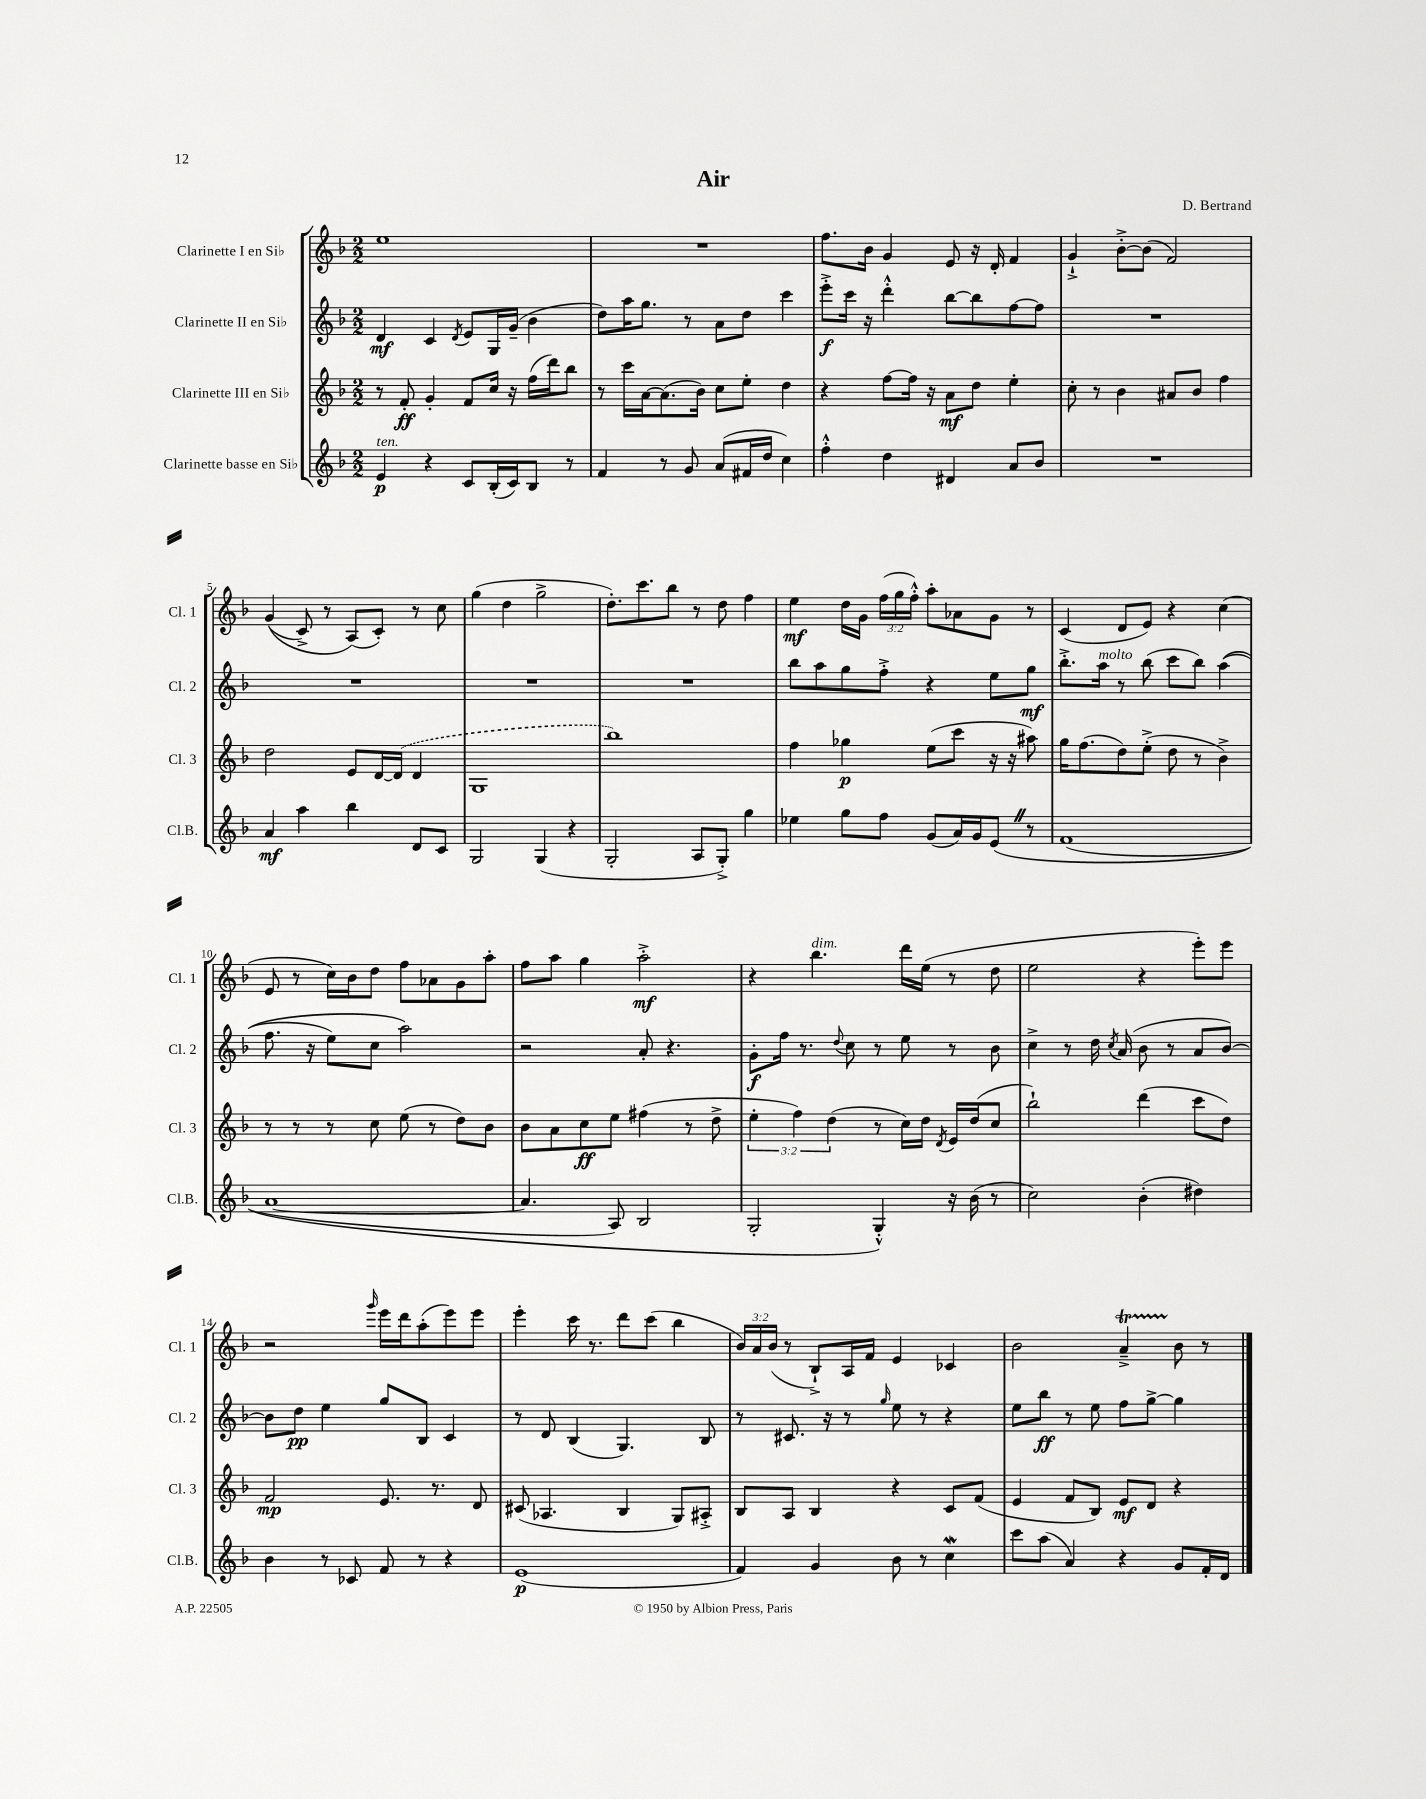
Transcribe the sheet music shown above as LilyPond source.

\header { title = "Air" composer = "D. Bertrand" }
<<
\new StaffGroup <<
\new Staff = "s0" \with { instrumentName = "Clarinette I en Sib" shortInstrumentName = "Cl. 1" } {
    \clef treble \key f \major \numericTimeSignature \time 2/2 \override Staff.TupletNumber.text = #tuplet-number::calc-fraction-text
    \autoBeamOff e''1 |
    R1 |
    f''8.[ bes'16] g'4 e'8 r16 d'16-. f'4 |
    g'4-!-> bes'8[~-.-> bes'8]( f'2) |
    g'4(\( c'8->) r8 a8[(\) c'8]-.) r8 c''8 |
    g''4( d''4 g''2-> |
    d''8.[-.) c'''8. bes''8] r8 d''8 f''4 |
    e''4\mf d''16[ g'16] \tuplet 3/2 { f''16[( g''16 f''16]-.-^) } a''8[-. aes'8 g'8] r8 |
    c'4( d'8[ e'8]) r4 c''4( |
    e'8 r8 c''16[) bes'16 d''8] f''8[ aes'8 g'8 a''8]-. |
    f''8[ a''8] g''4 a''2-.->\mf |
    r4 bes''4.^\markup { \italic "dim." } d'''16[ e''16]( r8 d''8 |
    e''2 r4 e'''8[-.) e'''8] |
    r2 \grace { g'''16 } e'''16[ d'''16 a''8-.( e'''8) e'''8] |
    e'''4-. c'''16 r8. d'''8[ c'''8]( bes''4 |
    \tuplet 3/2 { bes'16[) a'16 bes'16]( } r8 bes8[-!->) a16 f'16] e'4 ces'4 |
    bes'2 a'4--->\startTrillSpan bes'8\stopTrillSpan r8 \bar "|." |
}
\new Staff = "s1" \with { instrumentName = "Clarinette II en Sib" shortInstrumentName = "Cl. 2" } {
    \clef treble \key f \major \numericTimeSignature \time 2/2
    \autoBeamOff d'4\mf c'4 \acciaccatura { d'8 } e'8[ g16 g'16]--( bes'4 |
    d''8[) a''16 g''8.] r8 a'8[ d''8] c'''4 |
    e'''8[-.->\f c'''16] r16 d'''4-.-^ bes''8[~ bes''8 f''8~ f''8] |
    R1 |
    R1 |
    R1 |
    R1 |
    bes''8[ a''8 g''8 f''8]-.-> r4 e''8[ g''8]\mf |
    bes''8.[-.-> a''16]^\markup { \italic "molto" } r8 bes''8( c'''8[ bes''8]) a''4(\( |
    f''8. r16 e''8[) c''8] a''2\) |
    r2 a'8-. r4. |
    g'8[-.\f f''16] r8. \appoggiatura { d''8 } c''8 r8 e''8 r8 bes'8 |
    c''4-> r8 d''16 \acciaccatura { c''8 } a'16( bes'8 r8 a'8[ bes'8]~) |
    bes'8[ d''8]\pp e''4 g''8[ bes8] c'4 |
    r8 d'8 bes4( g4.) bes8 |
    r8 cis'8. r16 r8 \grace { g''16 } e''8 r8 r4 |
    e''8[ bes''8]\ff r8 e''8 f''8[ g''8]~-> g''4 \bar "|." |
}
\new Staff = "s2" \with { instrumentName = "Clarinette III en Sib" shortInstrumentName = "Cl. 3" } {
    \clef treble \key f \major \numericTimeSignature \time 2/2 \override Staff.TupletNumber.text = #tuplet-number::calc-fraction-text
    \autoBeamOff r8 f'8-.\ff g'4-. f'8[ c''16] r16 f''16[( d'''16) bes''8] |
    r8 c'''16[ a'16~ a'8.( bes'16]) c''8[ e''8]-. d''4 |
    r4 f''8[~ f''16] r16 a'8[\mf d''8] e''4-. |
    c''8-. r8 bes'4 ais'8[ bes'8] f''4 |
    d''2 e'8[ d'16~ \once \slurDashed d'16]( d'4 |
    g1 |
    bes''1) |
    f''4 ges''4\p e''8[( c'''8] r16 r16 ais''8) |
    g''16[ f''8.( d''8) e''8]-.->( d''8 r8 bes'4->) |
    r8 r8 r8 c''8 e''8( r8 d''8[) bes'8] |
    bes'8[ a'8 c''8\ff e''8] fis''4( r8 d''8-> |
    \tuplet 3/2 { e''4-. f''4) d''4( } r8 c''16[) d''16] \acciaccatura { d'8 } e'16[ d''16( c''8] |
    bes''2-!) d'''4( c'''8[ d''8]) |
    f'2\mp e'8. r8. d'8 |
    cis'8( aes4. bes4 g8[) ais8]-.-> |
    bes8[ a8] bes4 r4 c'8[ f'8]( |
    e'4 f'8[ bes8]) e'8[\mf d'8] r4 \bar "|." |
}
\new Staff = "s3" \with { instrumentName = "Clarinette basse en Sib" shortInstrumentName = "Cl.B." } {
    \clef treble \key f \major \numericTimeSignature \time 2/2
    \autoBeamOff e'4\p^\markup { \italic "ten." } r4 c'8[ bes16-.( c'16) bes8] r8 |
    f'4 r8 g'8 a'8[( fis'16 d''16] c''4) |
    f''4-.-^ d''4 dis'4 a'8[ bes'8] |
    R1 |
    a'4\mf a''4 bes''4 d'8[ c'8] |
    g2 g4( r4 |
    g2-. a8[ g8]-.->) g''4 |
    ees''4 g''8[ f''8] g'8[( a'16) g'16 e'8]\( \once \override BreathingSign.text = \markup { \musicglyph "scripts.caesura.straight" } \breathe r8 |
    f'1( |
    a'1~ |
    a'4. a8) bes2 |
    g2-. g4-.-^\) r16 bes'16( r8 |
    c''2) bes'4-.( dis''4) |
    bes'4 r8 ces'8 f'8 r8 r4 |
    e'1\p( |
    f'4) g'4 bes'8 r8 c''4\mordent |
    c'''8[ a''8]( a'4) r4 g'8[ f'16-. d'16] \bar "|." |
}
>>
>>
